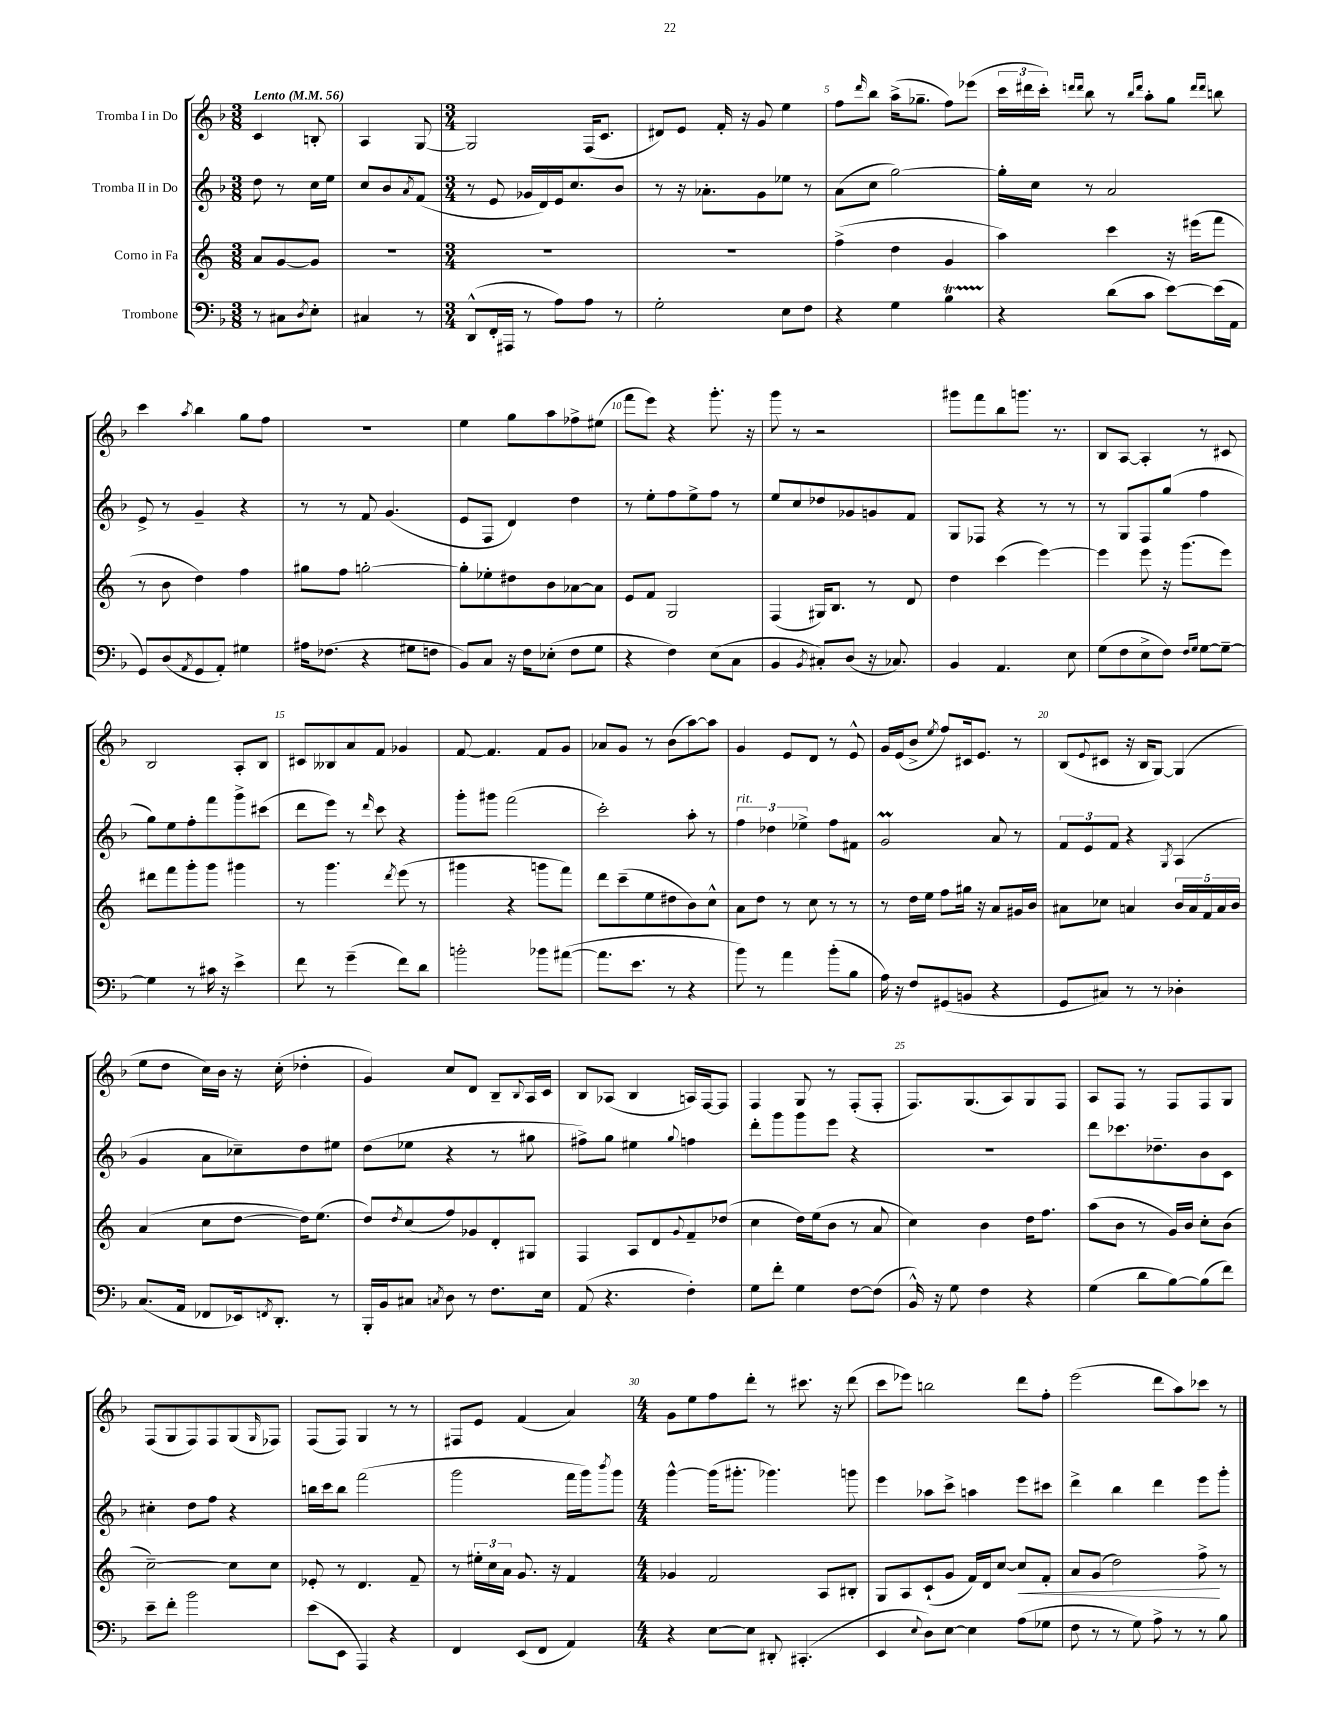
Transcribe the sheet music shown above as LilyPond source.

<<
\new StaffGroup <<
\new Staff = "s0" \with { instrumentName = "Tromba I in Do" } {
    \clef treble \key f \major \numericTimeSignature \time 3/8 \tempo "Lento" 4 = 56
    c'4 b8-. |
    a4 g8~ |
    \numericTimeSignature \time 3/4 g2 f16( c'8. |
    dis'8) e'8 f'16-. r16 g'8 e''4 |
    f''8 \grace { d'''16 } bes''8 a''16->( ges''8.-- f''8) ees'''8( |
    \tuplet 3/2 { c'''16 dis'''16 c'''16-.) } \grace { d'''16 d'''16 } bes''8 r8 \grace { bes''16 d'''16 } a''8-. g''8 \grace { d'''16 d'''16 } b''8 |
    c'''4 \acciaccatura { a''8 } bes''4 g''8 f''8 |
    R2. |
    e''4 g''8 a''8 fes''8-> eis''8( |
    f'''8 e'''8) r4 g'''8.-. r16 |
    g'''8 r8 r2 |
    gis'''8 f'''8 bes''8 g'''8. r8. |
    bes8 a8~ a4-. r8 cis'8 |
    bes2 a8-. bes8 |
    cis'8 beses8 a'8 f'8 ges'4 |
    f'8~ f'4. f'8 g'8 |
    aes'8 g'8 r8 bes'8( a''8~) a''8 |
    g'4 e'8 d'8 r8 e'8-^ |
    g'16 e'16( bes'8-> \acciaccatura { e''8 } f''8) cis'16 e'8. r8 |
    bes8( \appoggiatura { e'8 } cis'8 r16 bes16 g8~) g4( |
    e''8 d''8 c''16) bes'16 r16 c''16-.( des''4-. |
    g'4) c''8 d'8 bes8-- \appoggiatura { bes8 } a16 c'16 |
    bes8 aes8( bes4 a16) f16~ f8 |
    f4 g8 r8 f8-.( f8-. |
    f8.) g8.( a8) g8 f8 |
    a8 f8 r8 f8 f8 g8 |
    f8( g8 f8) f8 g8( \grace { g16 } fes8) |
    f8( f8) g4 r8 r8 |
    fis8 e'8 f'4( a'4) |
    \numericTimeSignature \time 4/4 g'8 e''8 f''8 d'''8-. r8 cis'''8. r16 d'''8( |
    c'''8 ees'''8) b''2 d'''8 f''8-. |
    e'''2( d'''8 a''8) ces'''8 r8 \bar "|." |
}
\new Staff = "s1" \with { instrumentName = "Tromba II in Do" } {
    \clef treble \key f \major \numericTimeSignature \time 3/8
    d''8 r8 c''16 e''16 |
    c''8 bes'8 \acciaccatura { a'8 } f'8( |
    \numericTimeSignature \time 3/4 r8 e'8 ges'16 d'16) e'16 c''8. bes'8 |
    r8 r16 aes'8.-. g'8 ees''8 r8 |
    a'8( c''8 g''2~) |
    g''16-. c''16 r8 a'2 |
    e'8-> r8 g'4-- r4 |
    r8 r8 f'8 g'4.( |
    e'8 f8 d'4) d''4 |
    r8 e''8-. f''8 e''8-> f''8 r8 |
    e''8 c''8 des''8 ges'8 g'8 f'8 |
    g8 fes8 r4 r8 r8 |
    r8 g8 f8 g''8( f''4 |
    g''8) e''8 f''8-. f'''8 g'''8-> cis'''8( |
    d'''8 e'''8) r8 \grace { d'''16 } c'''8 r4 |
    g'''8-. gis'''8 f'''2( |
    c'''2-.) a''8-. r8 |
    \tuplet 3/2 { f''4^\markup { \italic "rit." } des''4 ees''4-> } f''8 fis'8 |
    g'2\prall a'8 r8 |
    \tuplet 3/2 { f'8 e'8 f'8 } r4 \acciaccatura { g8 } a4( |
    g'4 a'8 ces''8--) d''8 eis''8 |
    d''8( ees''8 r4 r8 gis''8 |
    fis''8->) g''8 eis''4 \appoggiatura { g''8 } f''4 |
    d'''8-. g'''8 g'''8 e'''8 r4 |
    R2. |
    d'''8 ces'''8. des''8.-- bes'8 c'8 |
    cis''4-. d''8 f''8 r4 |
    b''16 c'''16 b''8 f'''2( |
    g'''2 f'''16 g'''16) \acciaccatura { bes'''8 } g'''8 |
    \numericTimeSignature \time 4/4 g'''4~-^ g'''16( gis'''8.-. ges'''4.) g'''8 |
    e'''4 aes''8 c'''8-> a''4 e'''8 cis'''8 |
    d'''4-> bes''4 d'''4 e'''8 g'''8-. \bar "|." |
}
\new Staff = "s2" \with { instrumentName = "Corno in Fa" } {
    \clef treble \key c \major \numericTimeSignature \time 3/8
    a'8 g'8~ g'8 |
    R4. |
    \numericTimeSignature \time 3/4 R2. |
    R2. |
    f''4->( d''4 g'4 |
    a''4) c'''4 r16 eis'''16( f'''8 |
    r8 b'8 d''4) f''4 |
    gis''8 f''8 g''2~-. |
    g''8-. ees''8-. dis''8 b'8 aes'8~ aes'8 |
    e'8 f'8 g2 |
    f4( gis16) b8. r8 d'8 |
    d''4 c'''4( e'''4~) |
    e'''4 e'''8 r16 g'''8.( e'''8) |
    dis'''8 f'''8 g'''8-. g'''8 gis'''4 |
    r8 g'''4. \acciaccatura { d'''8 } e'''8( r8 |
    gis'''4 r4 g'''8 f'''8) |
    d'''8 c'''8--( e''8 dis''8 b'8) c''8-^ |
    a'8 d''8 r8 c''8 r8 r8 |
    r8 d''16 e''16 f''8 gis''16 r16 a'8 gis'16 b'16 |
    ais'8 ces''8 a'4 \tuplet 5/4 { b'16 a'16 f'16 a'16 b'16 } |
    a'4( c''8 d''8~ d''16) e''8.( |
    d''8) \acciaccatura { d''8 } c''8( f''8) ges'8 d'8-. gis8 |
    f4 a8 d'8 \appoggiatura { g'8 } f'8-- des''8( |
    c''4 d''16) e''16( b'8 r8 a'8 |
    c''4) b'4 d''16 f''8. |
    a''8( b'8 r8 g'16) b'16 c''8-. b'8( |
    c''2~--) c''8 c''8 |
    ees'8-. r8 d'4. f'8-- |
    r8 \tuplet 3/2 { eis''16-. c''16 a'16 } g'8. r16 f'4 |
    \numericTimeSignature \time 4/4 ges'4 f'2 a8 bis8-. |
    g8 a8 c'8-!( g'8 f'16) d'16 c''8~ c''8\< f'8-. |
    a'8 g'8( d''2) f''8->\! r8 \bar "|." |
}
\new Staff = "s3" \with { instrumentName = "Trombone" } {
    \clef bass \key f \major \numericTimeSignature \time 3/8
    r8 cis8 \acciaccatura { d8 } e8-. |
    cis4 r8 |
    \numericTimeSignature \time 3/4 d,8-^( f,16-. ais,,16 r8 a8) a8 r8 |
    g2-. e8 f8 |
    r4 g4 bes4\startTrillSpan |
    r4\stopTrillSpan d'8( c'8 e'8~) e'16( a,16 |
    g,8) d8( \acciaccatura { a,8 } g,8 a,8-.) gis4 |
    ais16 fes8.( r4 gis8 f8 |
    bes,8) c8 r16 f16 ees8-.( f8 g8 |
    r4 f4) e8( c8 |
    bes,4 \acciaccatura { bes,8 } cis8-.) d8( r16 ces8.) |
    bes,4 a,4. e8 |
    g8( f8 e8-> f8) \grace { f16 g16 } g8~ g8~-- |
    g4 r8 cis'16 r16 e'4-> |
    f'8 r8 g'4--( f'8) d'8 |
    b'2-. bes'8 ais'8~( |
    ais'8. e'8. r8 r4 |
    bes'8) r8 a'4 bes'8-.( bes8 |
    a16) r16 f8 gis,8( b,8 r4 |
    g,8 cis8) r8 r8 des4-. |
    c8.( a,16 fes,8 ees,16) \acciaccatura { f,8 } d,8.-. r8 |
    bes,,16-. bes,16 cis8 \acciaccatura { c8 } d8 r8 f8. e16 |
    a,8( r4. f4-.) |
    g8 f'8-. g4 f8~ f8( |
    bes,16-^) r16 g8 f4 r4 |
    g4( d'8 bes8~) bes8( f'8) |
    e'8-- f'8-. bes'2 |
    e'8( e,8 a,,4) r4 |
    f,4 e,8( f,8 a,4) |
    \numericTimeSignature \time 4/4 r4 e8~ e8 dis,8-. cis,4.-.( |
    e,4 \appoggiatura { e8 } d8) e8~ e4 a8( ges8 |
    f8 r8 r8 g8) a8-> r8 r8 bes8 \bar "|." |
}
>>
>>
\layout { \context { \Score \override BarNumber.break-visibility = ##(#f #t #t) barNumberVisibility = #(every-nth-bar-number-visible 5) } }
